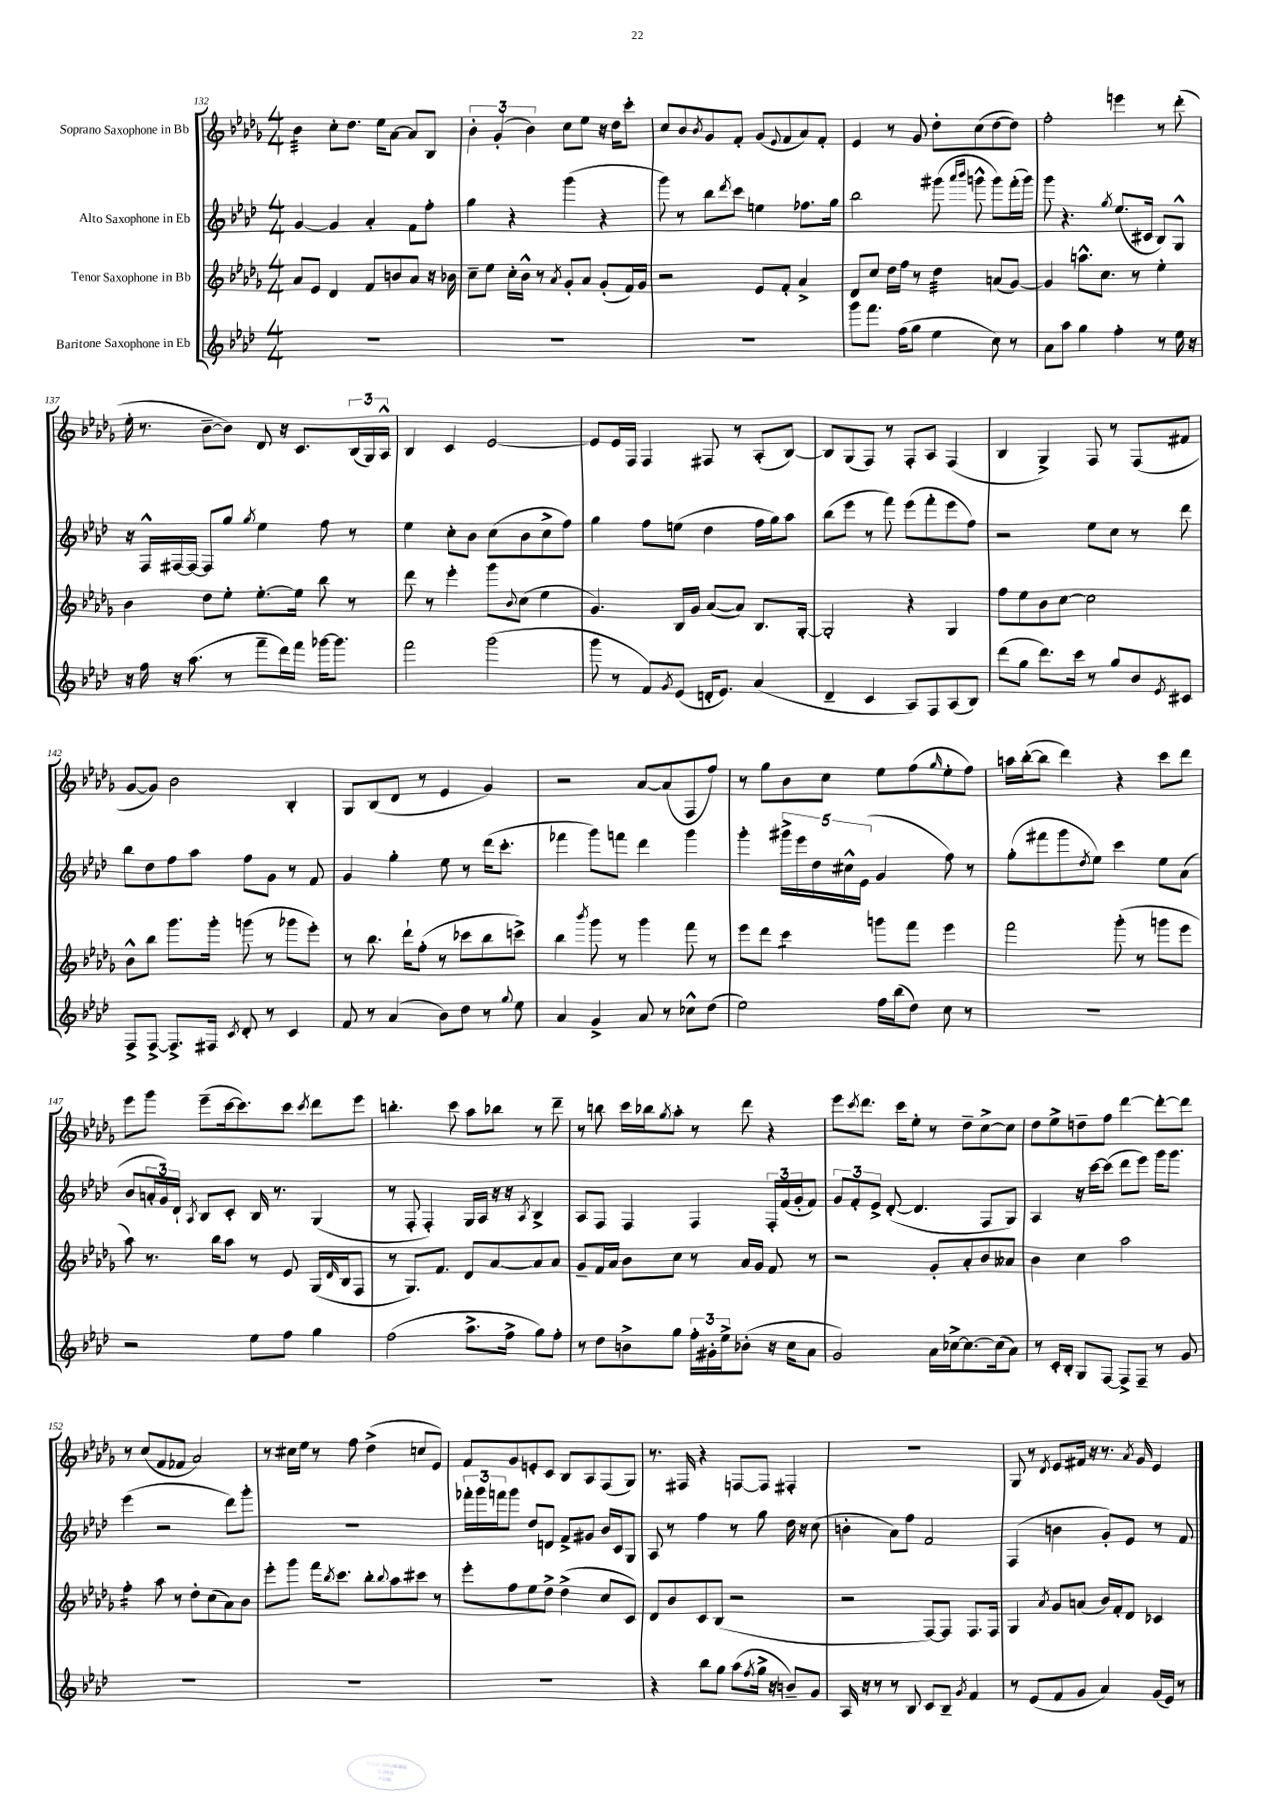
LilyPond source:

<<
\new StaffGroup <<
\new Staff = "s0" \with { instrumentName = "Soprano Saxophone in Bb" } {
    \clef treble \key des \major \numericTimeSignature \time 4/4
    bes'4:32 c''8-. des''8. ees''16 aes'8~ aes'8 bes8 |
    \tuplet 3/2 { bes'4-. ges'4-.( bes'4) } c''8 ees''8 r16 des''16 c'''8-. |
    c''8 bes'8 \acciaccatura { bes'8 } ges'8 f'8-. ges'8( \appoggiatura { ees'8 } f'8 aes'8) f'8-. |
    ees'4 r8 ges'8 des''8-. c''8( des''8~ des''8) |
    f''2-. e'''4 r8 des'''8-.( |
    ees''16-. r8. bes'8~-- bes'8) des'8 r16 c'8. \tuplet 3/2 { bes16( ges16) aes16-^ } |
    bes4 c'4 ees'2~ |
    ees'8 ees'16 f16 f4 fis8 r8 aes8-.( bes8~) |
    bes8 ges8( f8) r8 f8-. aes8 f4( |
    bes4 ges4->) f8 r8 f8( fis'8 |
    ges'8~ ges'8) bes'2 bes4-. |
    ges8 bes8( des'8 r8 ees'4 ges'4) |
    r2 aes'8~ aes'8( f8 f''8) |
    r8 ges''8 bes'8 c''8 ees''8 f''8( \grace { ges''16 } ees''8-. f''8) |
    a''16 bes''16~-.( bes''8 des'''4) r4 c'''8 des'''8 |
    ees'''8 ges'''8 ees'''8--( c'''16~ c'''8.) c'''8 \acciaccatura { c'''8 } des'''8 ees'''8 |
    b''4.-. c'''8 aes''8 bes''8 r8 des'''8-- |
    r8 b''8 c'''16 bes''16 \acciaccatura { ges''8 } aes''8-. r8 des'''8 r4 |
    ees'''8 \acciaccatura { c'''8 } des'''8. c'''16 ees''8-. r8 des''8-- c''8~-> c''8 |
    des''8 ees''8-> d''8-- f''8 des'''4~ des'''8~-. des'''8 |
    r8 c''8( f'8 fes'8 aes'2) |
    r8 cis''16 ees''16 r8 f''8 des''4->( c''8 ees'8) |
    f'8 ges'8 e'8-. c'8 bes8 aes8 f8( ges8) |
    r8. fis16 r4 f8~ f8 fis4-. |
    R1 |
    ges8 r8 \acciaccatura { des'8 } ees'8 fis'16 r16 r8. \acciaccatura { aes'8 } ges'16 ees'4 \bar "|." |
}
\new Staff = "s1" \with { instrumentName = "Alto Saxophone in Eb" } {
    \clef treble \key aes \major \numericTimeSignature \time 4/4
    g'4~ g'4 aes'4-. f'8 f''8-. |
    g''4 r4 g'''4( r4 |
    g'''8) r8 bes''8 \acciaccatura { des'''8 } c'''8 e''4 fes''8. g''16 |
    bes''2 gis'''8( \grace { aes'''16 bes'''16 } g'''8-^ g'''8) f'''16-.( g'''16) |
    g'''8 r4. \acciaccatura { g''8 } ees''8.( cis'16 bes8) g8-^ |
    r16 f16-^ fis16~ fis16~ fis8 g''8 \acciaccatura { g''8 } ees''4 f''8 r8 |
    ees''4 c''8-. bes'8 c''8( bes'8 c''8-> f''8) |
    g''4 f''8 e''8( des''4 f''16 g''16) aes''8 |
    bes''8( ees'''8 r8 f'''8) ees'''8( f'''8-. ees'''8 f''8) |
    r2 ees''8 c''8 r8 des'''8 |
    bes''8 des''8 f''8 aes''8 f''8 g'8 r8 f'8 |
    g'4 g''4-. ees''8 r8 des'''16( c'''8.-. |
    fes'''4 g'''8) f'''8 des'''4 g'''4 |
    g'''4-. \tuplet 5/4 { gis'''16-> ees'''16 des''16 cis''16-^ ees'16( } g'4 f''8) r8 |
    g''8-.( fis'''8 g'''8 \acciaccatura { des''8 } ees''8) c'''4 ees''8 aes'8( |
    bes'8 \tuplet 3/2 { a'16-. g'16) des'16-! } \acciaccatura { aes8 } bes8 c'8-. bes16 r8. g4( |
    r8 f8-. f4-.) g16 aes16 r16 r16 \acciaccatura { aes8 } bes4-> |
    aes8 f8 f4 f4 \tuplet 3/2 { f16-. f'16( g'16-. } f'8) |
    \tuplet 3/2 { g'8 f'8-. ees'8-> } des'8~-.( des'4. f8 g8) |
    aes4 r16 c'''16~ c'''8( des'''8 ees'''8) g'''16 g'''8. |
    ees'''4( r2 des'''8) g'''8-. |
    R1 |
    \tuplet 3/2 { fes'''16-. g'''16 f'''16 } g'''8 des''8 d'8 f'8-> gis'8 bes'16 c'16 g8 |
    aes8 r8 f''4 r8 g''8 des''16 r16 c''8( |
    b'4-. aes'8) f''8 f'2 |
    f4( b'4 g'8-.) ees'8 r8 f'8 \bar "|." |
}
\new Staff = "s2" \with { instrumentName = "Tenor Saxophone in Bb" } {
    \clef treble \key des \major \numericTimeSignature \time 4/4
    aes'8 ees'8 des'4 f'8 b'8 aes'8 r16 bes'16 |
    c''8-- ees''8 c''16-. bes'16-^ r8 \acciaccatura { aes'8 } ges'8-. aes'8 ges'8-.( f'16) ges'16 |
    r2 ees'8 f'8-. aes'4-> |
    des'8 c''8 des''16 f''16 r8 des''4:32 a'8( ges'8~) |
    ges'4 a''8.-^ c''8. r8 ees''4-. |
    bes'4 des''8 ees''8-. ees''8.~-. ees''16 bes''8 r8 |
    des'''8 r8 ees'''4-. ges'''8 \appoggiatura { bes'8 } c''8( ees''4 |
    ges'4.) bes16 ges'16 aes'8~( aes'8) bes8. ges16~-. |
    ges2-. r4 ges4 |
    f''8 ees''8 bes'8 c''8~ c''2 |
    bes'8-^ bes''8 ges'''8. ges'''16-. g'''8( r8 ges'''8 ees'''8-.) |
    r8 bes''8. des'''16-! f''8-.( r8 ces'''8 bes''8 c'''8->) |
    bes''4 \acciaccatura { bes'''8 } ges'''8 r8 ges'''4 f'''8 r8 |
    ees'''8 des'''8 c'''4:8 g'''8 f'''8 ees'''4 |
    f'''2 ges'''8-.( r8 g'''8 ees'''8 |
    aes''8) r8. bes''16 aes''8 r8 ees'8 ges16( \grace { des'16 } bes16 f8 |
    r8 ges8.) f'8. des'8 aes'8~ aes'8 aes'8 |
    ges'8-- f'16 aes'16 bes'8 c''8 r8 aes'16 ges'16 f'8 r8 |
    r2 ges'8-. aes'8-. bes'8 aeses'8 |
    bes'4 c''4 aes''2 |
    f''4:16-. aes''8 r8 des''8-. c''8( aes'8) bes'8 |
    ees'''8-. ges'''8 f'''16 \acciaccatura { bes''8 } c'''8. bes''8-. \appoggiatura { bes''8 } aes''8 cis'''8 r8 |
    ees'''8-. f''8 ees''8 des''8-> des''4->( c''8 c'8) |
    des'8 bes'8 c'8 bes8( r2 |
    r2 f8~) f8 f8. f16 |
    ges4 \acciaccatura { aes'8 } ges'8 a'8( bes'16) f'16-. des'8 ces'4 \bar "|." |
}
\new Staff = "s3" \with { instrumentName = "Baritone Saxophone in Eb" } {
    \clef treble \key aes \major \numericTimeSignature \time 4/4
    R1 |
    R1 |
    R1 |
    g'''8 f'''8. f''16( g''8 ees''4 c''8) r8 |
    aes'8 aes''8 g''4 f''4-. r8 ees''16 r16 |
    r16 f''16 r16 aes''8.( r8 f'''8-- des'''16) f'''16 ges'''16~ ges'''8. |
    f'''2 g'''2( |
    g'''8 r8 f'8) \acciaccatura { g'8 } ees'8( d'16-. ees'8.) aes'4( |
    des'4-- c'4 aes8) f8 aes8( bes8) |
    des'''8( g''8 des'''8.) c'''16 r8 g''8 bes'8 \acciaccatura { ees'8 } cis'8 |
    f8-> f8~-> f8.-> fis16 \acciaccatura { c'8 } des'8-. r8 c'4 |
    f'8 r8 aes'4( bes'8) des''8 r8 \appoggiatura { g''8 } ees''8 |
    aes'4 g'4-> aes'8 r8 ces''8-^ des''8( |
    ees''2) f''16 bes''16( des''8) c''8 r8 |
    R1 |
    r2 ees''8 f''8 g''4 |
    f''2( aes''8.-> f''16-> g''8) f''8-. |
    r8 des''8 b'8-> g''8 \tuplet 3/2 { f''16-. gis'16-. ees''16-> } bes'8-.( r16 c''16 aes'8 |
    g'2) aes'16 ces''16~-> ces''8.~ ces''16( aes'8) |
    r8 c'16-. bes16-. g8 f8~ f8-> f8-- r8 g'8 |
    R1 |
    R1 |
    R1 |
    r4 bes''8 g''8 aes''8( \acciaccatura { f''8 } g''16-> r16 b'8--) g'8 |
    aes16 r16 r8 r8 bes8 c'8 bes8-- \acciaccatura { g'8 } f'4 |
    r8 ees'8( f'8 g'8 aes'4) g'16( ees'16) r8 \bar "|." |
}
>>
>>
\layout { \context { \Score currentBarNumber = #132 } }
